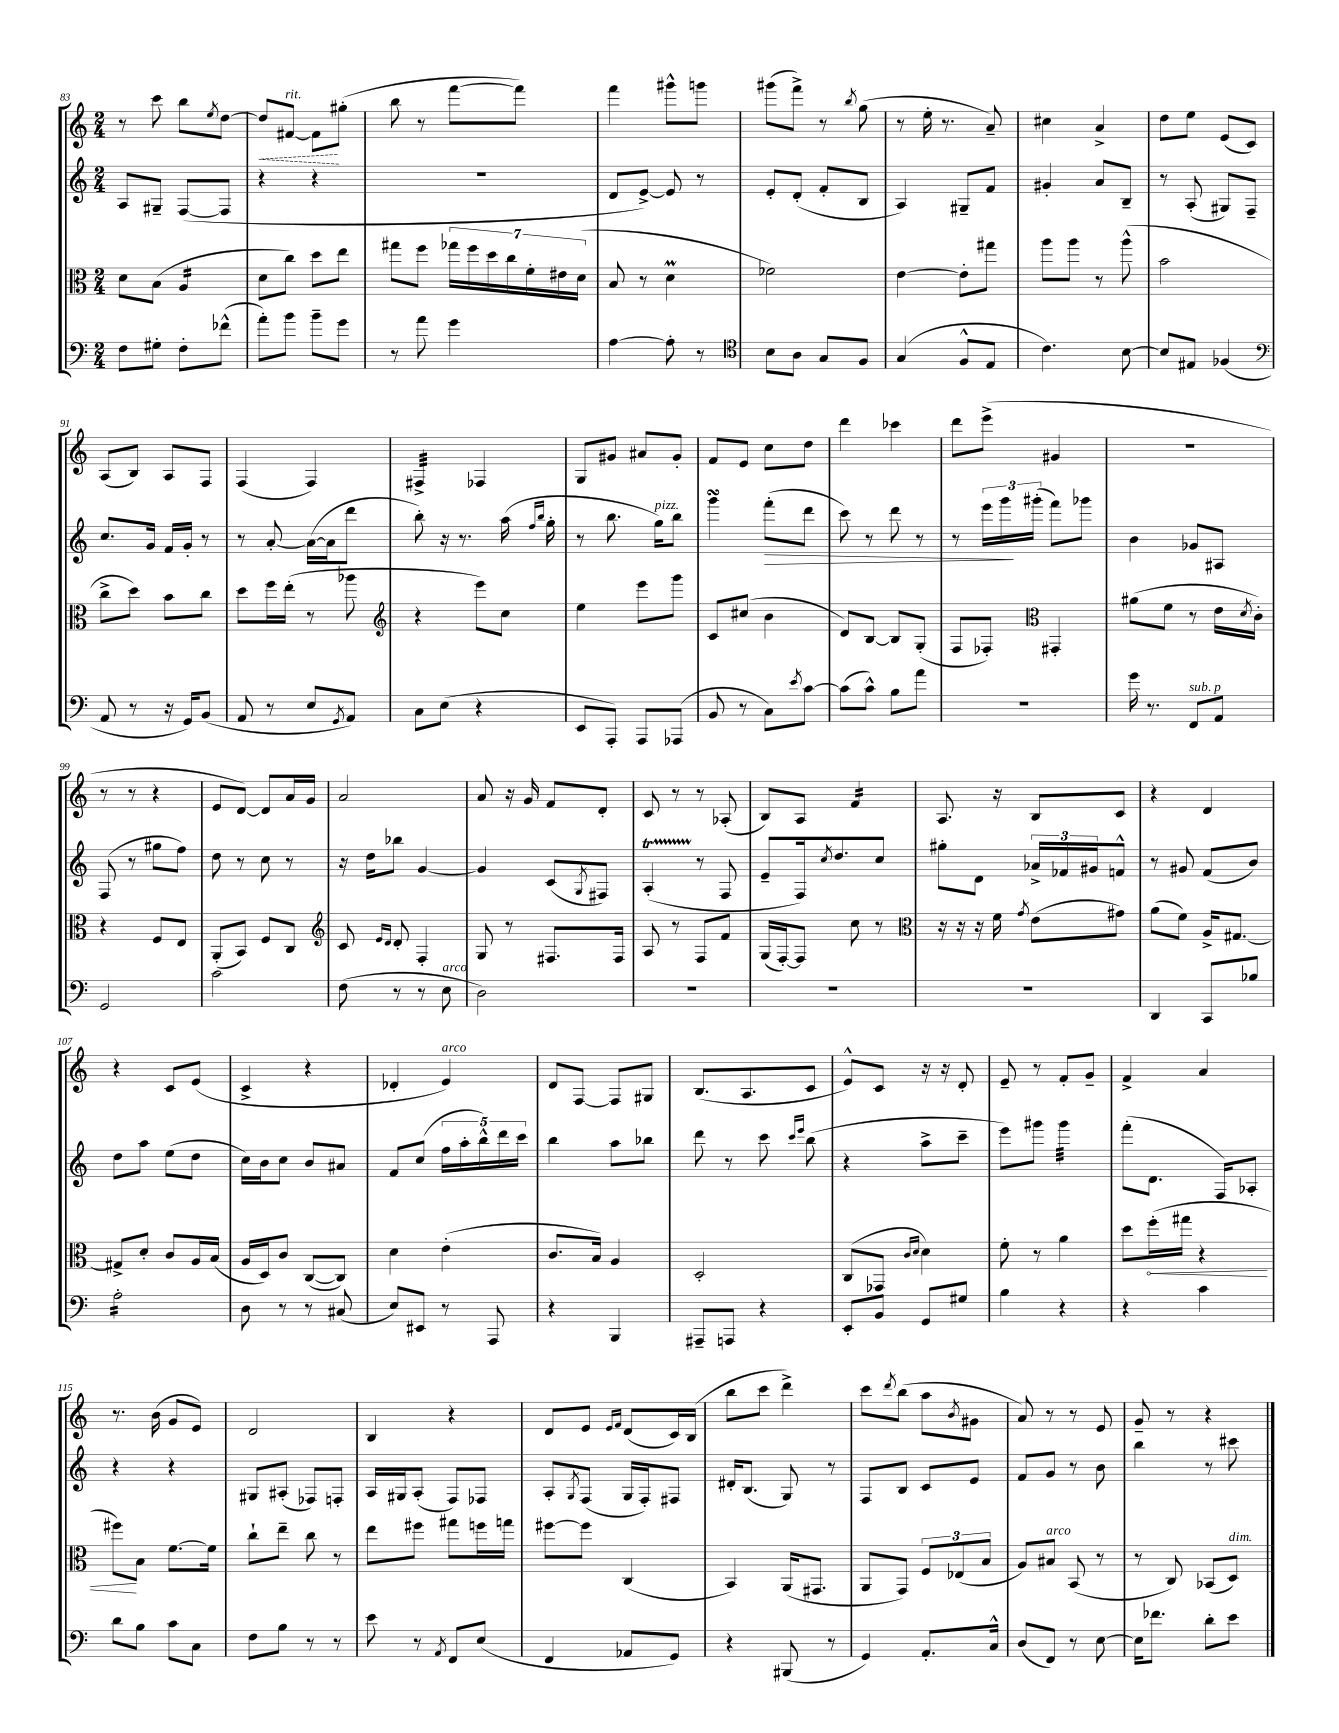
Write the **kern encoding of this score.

**kern	**kern	**kern	**kern
*staff4	*staff3	*staff2	*staff1
*clefF4	*clefC3	*clefG2	*clefG2
*k[]	*k[]	*k[]	*k[]
*M2/4	*M2/4	*M2/4	*M2/4
8F	8d	8A	8r
8G#'	(8B	8G#~	8ccc
8F'	4A	([8F	8bb
.	.	.	8qee
(8f-^^	.	8F]	[8dd
=	=	=	=
8a')	8d	4r	8dd]
8b	8cc)	.	[8f#
8b~	8dd	4r	8f#]
8g	8ee	.	(8gg#'
=	=	=	=
8r	8gg#	2r	8bb
8a	8ff	.	8r
4g	28gg-	.	[8fff
.	28ff	.	.
.	28dd	.	.
.	28cc	.	.
.	.	.	8fff])
.	28f'	.	.
.	28e#	.	.
.	(28d	.	.
=	=	=	=
[4A	8B	8d	4fff
.	8r	[8e^)	.
8A']	4d	8e]	8ggg#^^
8r	.	8r	8ggg
=	=	=	=
*clefC4	*	*	*
8B	2f-)	8e'	(8ggg#
8A	.	(8d'	8fff^)
8G	.	8f'	8r
.	.	.	8qbb
8F	.	8B	(8gg
=	=	=	=
(4G	[4e	4A)	8r
.	.	.	16ee'
.	.	.	8.r
8F^^	8e']	8G#~	.
8E	8gg#	8f	8a~)
=	=	=	=
4.c)	8aa	4g#'	4cc#
.	8aa	.	.
.	8r	8a	4a^
[8B	(8aa^^	8B~	.
=	=	=	=
8B]	2b	8r	8dd
8E#	.	(8A'	8ee
(4F-	.	8G#)	(8e
.	.	8F~	8c)
=	=	=	=
*clefF4	*	*	*
8AA	8cc^	8.cc	(8A
8r	8dd)	.	8B)
.	.	16g	.
16r	8b	16f	8A
16GG)	.	16g'	.
(8BB	8cc	8r	8F
=	=	=	=
8AA	8dd	8r	(4F
8r	16ff	[8a'	.
.	(16ee'	.	.
8E	8r	(16a_	4F)
.	.	16a]	.
8qGG	.	.	.
8AA)	8aa-	8ddd	.
=	=	=	=
*	*clefG2	*	*
8C	4r	8bb')	4F#^
(8E	.	16r	.
.	.	8.r	.
4r	8eee)	.	4F-
.	8cc	(16aa	.
.	.	16qqff	.
.	.	16qqbb	.
.	.	16gg'	.
=	=	=	=
8EE	4ee	8r	8G
8AAA')	.	8.bb	8g#
8AAA	8eee	.	8a#
.	.	16gg)	.
(8AAA-	8ggg	8bb	8g#'
=	=	=	=
8BB	8c	4ggg	8f
8r	(8cc#	.	8e
8C)	4b	(8fff'	8cc
8qe	.	.	.
[8c	.	8ddd	8dd
=	=	=	=
(8c]	8d)	8ccc)	4ddd
8c^^)	[8B	8r	.
8B	8B]	8ddd	4ccc-
8a	(8G'	8r	.
=	=	=	=
2r	8F	8r	8ddd
.	8F-')	24eee	(8eee^
.	.	24ggg	.
.	.	(24ggg#'	.
*	*clefC3	*	*
.	4GG#'	8fff)	4g#
.	.	8ggg-	.
=	=	=	=
16g	(8a#	4b	2r
8.r	.	.	.
.	8f	.	.
8FF	8r	8g-	.
8AA	16e	8A#	.
.	8qd	.	.
.	16c')	.	.
=	=	=	=
2GG	4r	(8F	8r
.	.	8r	8r
.	8F	8gg#	4r
.	8E	8ff)	.
=	=	=	=
2c	(8AA'	8dd	8e
.	8BB)	8r	[8d)
.	8F	8cc	8d]
.	8C	8r	16a
.	.	.	16g
=	=	=	=
*	*clefG2	*	*
(8F	8c	16r	2a
.	.	16dd	.
.	16qqe	.	.
.	16qqd	.	.
8r	8d'	8bb-	.
8r	4F'	[4g	.
8E	.	.	.
=	=	=	=
2D)	8G	4g]	8a
.	8r	.	16r
.	.	.	16g
.	8.F#	(8c	8f
.	.	8qG	.
.	.	8F#)	8d'
.	16F#	.	.
=	=	=	=
2r	8A	(4A'	8c
.	8r	.	8r
.	8F	8r	8r
.	8f	8F	(8A-'
=	=	=	=
2r	(16G	8e~	8B)
.	[16F')	.	.
.	8F]	16F)	8A
.	.	8qcc	.
.	.	8.dd	.
.	8cc	.	4f
.	8r	8cc	.
=	=	=	=
*	*clefC3	*	*
2r	16r	8gg#'	8.A
.	16r	.	.
.	16r	8d	.
.	16f	.	16r
.	8qg	.	.
.	(8e	24a-^	8B
.	.	24f-	.
.	.	24g#	.
.	8g#)	8f^^	8c
=	=	=	=
4DD	(8a	8r	4r
.	8f)	8g#	.
8CC	16A^	(8f	4d
.	[8.G#	.	.
8B-	.	8b)	.
=	=	=	=
2A'	8G#^]	8dd	4r
.	8d'	8aa	.
.	8c	(8ee	8c
.	16A	8dd	(8e
.	(16B	.	.
=	=	=	=
8D	16A	16cc)	4c^
.	16D)	16b	.
8r	8c	8cc	.
8r	([8C	8b	4r
(8C#	8C])	8a#	.
=	=	=	=
8E)	4d	8f	4d-'
8EE#	.	(8cc	.
8r	(4e'	20ff	4e)
.	.	20aa'	.
.	.	20bb^^)	.
8AAA	.	.	.
.	.	20ddd	.
.	.	20ccc	.
=	=	=	=
4r	8.c	4bb	8d
.	.	.	[8F
.	16B)	.	.
4BBB	4A	8aa	8F]
.	.	8bb-	8G#
=	=	=	=
8AAA#~	2D'	8ddd	(8.B
8AAA	.	8r	.
.	.	.	8.A
4r	.	8ccc	.
.	.	16qqccc	.
.	.	16qqeee	.
.	.	(8bb	8c
=	=	=	=
8EE'	(8C	4r	8e^^)
8BB	8GG-	.	8c
.	16qqc	.	.
.	16qqd	.	.
8GG	4d)	8aa^	16r
.	.	.	16r
8G#	.	8ccc~	8d'
=	=	=	=
4B	8f'	8eee)	8e~
.	8r	8ggg#	8r
4r	4a	4ggg#	8f'
.	.	.	8g~
=	=	=	=
4r	8dd	(8fff'	4f^
.	(16ff'	8.d	.
.	16gg#	.	.
4c	4r	.	4a
.	.	16F)	.
.	.	8A-'	.
=	=	=	=
8d	8ff#)	4r	8.r
8B	8B	.	.
.	.	.	(16b
8c	[8.f	4r	8g
8C	.	.	8e)
.	16f]	.	.
=	=	=	=
8F	8cc`	8G#	2d
8B	8ee~	(8A#'	.
8r	8cc	8F-)	.
8r	8r	8F'	.
=	=	=	=
8e	8ee	16A	4B
.	.	16G#	.
8r	8ff#	(8A'	.
8qAA	.	.	.
8FF	8gg#	8F)	4r
(8E	16ff	8F-	.
.	16gg	.	.
=	=	=	=
4FF	[8ff#	8A'	8d
.	.	8qG	.
.	8ff#]	(8F	8e
.	.	.	16qqe
.	.	.	16qqf
8AA-	(4C	16G	(8d
.	.	16F')	.
8GG)	.	8F#	16c)
.	.	.	(16B
=	=	=	=
4r	4BB)	16d#'	8bb
.	.	(8.B	.
.	.	.	8ccc
(8BBB#	(16AA	8G)	4ddd^)
.	8.GG#	.	.
8r	.	8r	.
=	=	=	=
4GG)	8AA	8F	8ccc
.	.	.	8qddd
.	8GG)	8B	(8bb
8.AA'	12F	8c	8aa
.	(12E-	.	.
.	.	.	8qb
.	.	8e	8g#
.	12B	.	.
16C^^	.	.	.
=	=	=	=
(8D	8A)	8f	8a)
8FF)	8B#	8g	8r
8r	(8BB	8r	8r
[8E	8r	8b	8e
=	=	=	=
16E]	8r	4bb	8g~
8.f-	.	.	.
.	8C)	.	8r
8d'	(8BB-	8r	4r
8e	8D)	8ccc#	.
==	==	==	==
*-	*-	*-	*-
